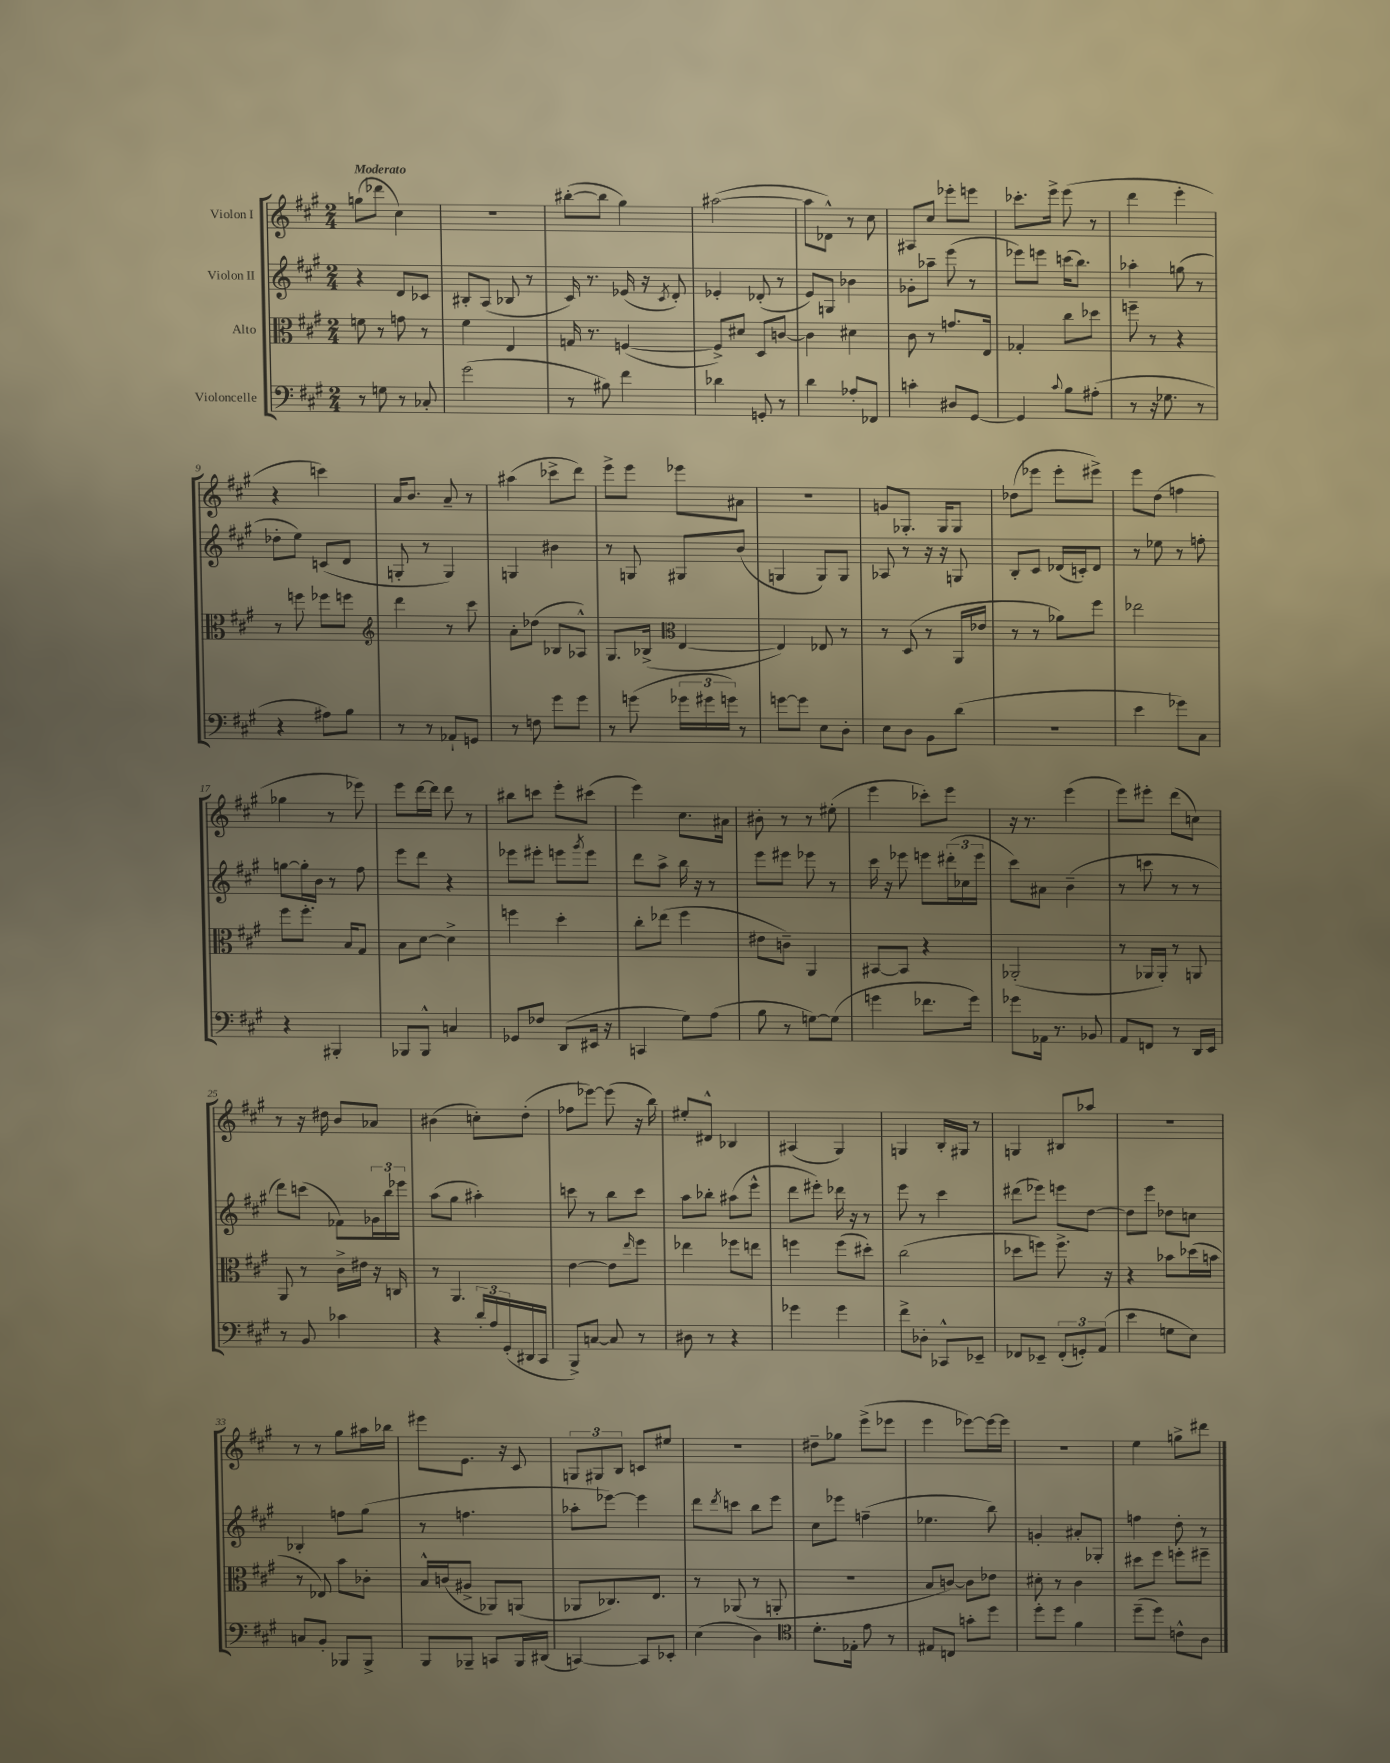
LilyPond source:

<<
\new StaffGroup <<
\new Staff = "s0" \with { instrumentName = "Violon I" } {
    \clef treble \key a \major \numericTimeSignature \time 2/4 \tempo "Moderato"
    g''8( des'''8 cis''4) |
    R2 |
    bis''8~-.( bis''8 gis''4) |
    ais''2~( |
    ais''8 des'8-^) r8 cis''8 |
    ais8 cis''8 ees'''8-. e'''8 |
    ces'''8.-. e'''16-> e'''8( r8 |
    d'''4 e'''4-. |
    r4 c'''4) |
    a'16 b'8. a'8-- r8 |
    ais''4( ces'''8-> d'''8) |
    e'''8-> e'''8 ees'''8 ais'8 |
    r2 |
    g'8 ges8.-. ges16 ges8 |
    des''8( ees'''8 ees'''8-. eis'''8->) |
    e'''8 d''8( f''4 |
    ges''4 r8 ees'''8) |
    e'''8 d'''16~ d'''16 d'''8 r8 |
    bis''8 c'''8 e'''8-. cis'''8( |
    e'''4) cis''8. ais'16 |
    bis'8-. r8 r8 eis''8-.( |
    e'''4 ces'''8-.) e'''8 |
    r16 r8. e'''4( |
    e'''8) eis'''8-. d'''8( c''8) |
    r8 r16 dis''16 b'8 aes'8 |
    bis'4( c''8-.) d''8-.( |
    fes''8 ees'''8~) ees'''8( r16 b''16) |
    eis''8-. dis'8-^ bes4 |
    ais4( gis4) |
    g4 b16-. gis16 r8 |
    g4 bis8 aes''8 |
    r2 |
    r8 r8 gis''8 ais''16 bes''16 |
    eis'''8 e'8. r16 cis'8 |
    \tuplet 3/2 { g8 gis8 b8 } c'8 eis''8 |
    r2 |
    dis''8-- ges''8 e'''8->( ees'''8 |
    e'''4 ees'''8~) ees'''16~ ees'''16 |
    R2 |
    e''4 g''8-> dis'''8 \bar "|." |
}
\new Staff = "s1" \with { instrumentName = "Violon II" } {
    \clef treble \key a \major \numericTimeSignature \time 2/4
    r4 d'8 ces'8 |
    bis8-. a8( bes8 r8 |
    cis'16) r8. ees'16( r16 \acciaccatura { cis'8 } d'8-.) |
    ees'4-. des'8-.( r8 |
    e'8) g8 bes'4 |
    ges'8-. aes''8-- e'''8( r8 |
    ees'''8) e'''8 c'''16( b''8.) |
    aes''4-. g''8( r8 |
    des''8-. e''8) c'8( d'8 |
    g8-. r8 g4) |
    g4 bis'4 |
    r8 g8 gis8 b'8( |
    g4 g8) g8 |
    aes8 r8 r16 r16 g8 |
    b8-. cis'8 des'16( c'16-.) des'8 |
    r8 ees''8 r8 f''8-. |
    g''8~ g''16-. b'16 r8 fis''8 |
    e'''8 d'''8 r4 |
    ees'''8 eis'''8-. e'''8 \acciaccatura { gis'''8 } e'''8 |
    d'''8 a''8-> b''16 r16 r8 |
    e'''8 eis'''8 ees'''8 r8 |
    cis'''16 r16 ees'''8 e'''8 \tuplet 3/2 { dis'''16-.( ces''16 e'''16 } |
    cis'''8) ais'8 b'4--( |
    r8 c'''8 r8 r8 |
    d'''8) c'''8( fes'8) \tuplet 3/2 { ges'16 b''16 ees'''16 } |
    a''8( gis''8 ais''4-.) |
    c'''8 r8 b''8 c'''8 |
    a''8 bes''8-. ais''8( e'''8-^ |
    d'''8 eis'''8-.) des'''16 r16 r8 |
    e'''8 r8 cis'''4 |
    dis'''8( ees'''8) e'''8 d''8~ |
    d''8 e'''8 des''8 c''8 |
    bes4-. f''8 gis''8( |
    r8 f''4. |
    aes''8-. ees'''8~) ees'''4 |
    d'''8 \acciaccatura { d'''8 } c'''8 b''8 e'''8 |
    cis''8 ees'''8 f''4--( |
    ees''4. b''8) |
    g'4-. ais'8-. ges8-. |
    f''4 d''8-. r8 \bar "|." |
}
\new Staff = "s2" \with { instrumentName = "Alto" } {
    \clef alto \key a \major \numericTimeSignature \time 2/4
    f'8 r8 g'8 r8 |
    fis'4 e4 |
    g16 r8. f4~( |
    f8->) dis'8 d8 c'8~ |
    c'4 dis'4 |
    cis'8 r8 g'8. e16 |
    ges4-. cis''8 des''8 |
    f''8-- r8 r4 |
    r8 f''8 fes''8 f''8 |
    \clef treble d'''4 r8 cis'''8 |
    a'8-. des''8( bes8 aes8-^) |
    gis8. bes16->( \clef alto e4~ |
    e4) ees8 r8 |
    r8 d8( r8 a,16 ees'16 |
    r8 r8 aes'8) fis''8 |
    ees''2 |
    fis''8 fis''8.-. b16 gis8 |
    b8 d'8~ d'4-> |
    f''4 d''4-. |
    cis''8-. ees''8( fis''4 |
    eis'8 c'8--) a,4 |
    bis,8~ bis,8 r4 |
    aes,2-.( |
    r8 aes,16 aes,16-.) r8 a,8 |
    a,8 r8 cis'16-> eis'16 r16 c16 |
    r8 a,4. |
    e'4~ e'8 \grace { e''16 } fis''8 |
    ees''4 fes''8 e''8 |
    f''4 f''8( dis''8-.) |
    cis''2( |
    des''8 f''8) f''8.-> r16 |
    r4 bes'8 des''16( b'16 |
    r8 ees8) b'8 ces'8-. |
    b16-^ c'16( ais8-> aes,8) a,8( |
    aes,8 ces8.) e8. |
    r8 aes,8( r8 a,8-. |
    R2 |
    b8 c'8~) c'8 ees'8 |
    dis'8-. r8 cis'4 |
    dis''8 fis''8 f''8-. fis''8-- \bar "|." |
}
\new Staff = "s3" \with { instrumentName = "Violoncelle" } {
    \clef bass \key a \major \numericTimeSignature \time 2/4
    r8 g8 r8 ces8-. |
    gis'2( |
    r8 bis8) fis'4 |
    des'4 g,8-. r8 |
    d'4 aes8-. fes,8 |
    c'4-. dis8 gis,8~ |
    gis,4 \appoggiatura { cis'8 } b8 ais8-.( |
    r8 r16 ges8. r8 |
    r4 ais8) b8 |
    r8 r8 aes,8-! g,8 |
    r8 f8 gis'8 gis'8 |
    r8 g'8( \tuplet 3/2 { ges'16 gis'16 g'16) } r8 |
    g'8~ g'8 e8 d8-. |
    e8 d8 b,8 d'8( |
    R2 |
    e'4 ges'8) cis8 |
    r4 bis,,4-. |
    bes,,8 bes,,8-^ c4 |
    ges,8 fes8 d,8( eis,16 r16 |
    c,4 gis8) a8( |
    b8 r8 g8~) g8( |
    g'4 fes'8. g'16) |
    ges'8 aes,16 r8. bes,8 |
    a,8 f,8 r8 d,16 e,16 |
    r8 b,8 ces'4 |
    r4 \tuplet 3/2 { d'16-. a16 gis,16-.( } dis,16 cis,16 |
    b,,8->) c8~ c8 r8 |
    dis8 r8 r4 |
    ges'4 ges'4 |
    fis'8-> des8-. ces,8-^ ees,8-- |
    fes,8 ees,8-- \tuplet 3/2 { fes,8-.( g,8-.) a,8( } |
    e'4 g8 e8) |
    c8 b,8-. bes,,8 bes,,8-> |
    b,,8 bes,,8-- c,8 bes,,16 dis,16( |
    c,4~) c,8 ees,8-. |
    e4( d4) |
    \clef tenor d'8.-. ees16-. e'8 r8 |
    eis8 c8 g'8-. d''8 |
    d''8-. d''8 fis'4 |
    d''8--( d''8) c'8-^ a8 \bar "|." |
}
>>
>>
